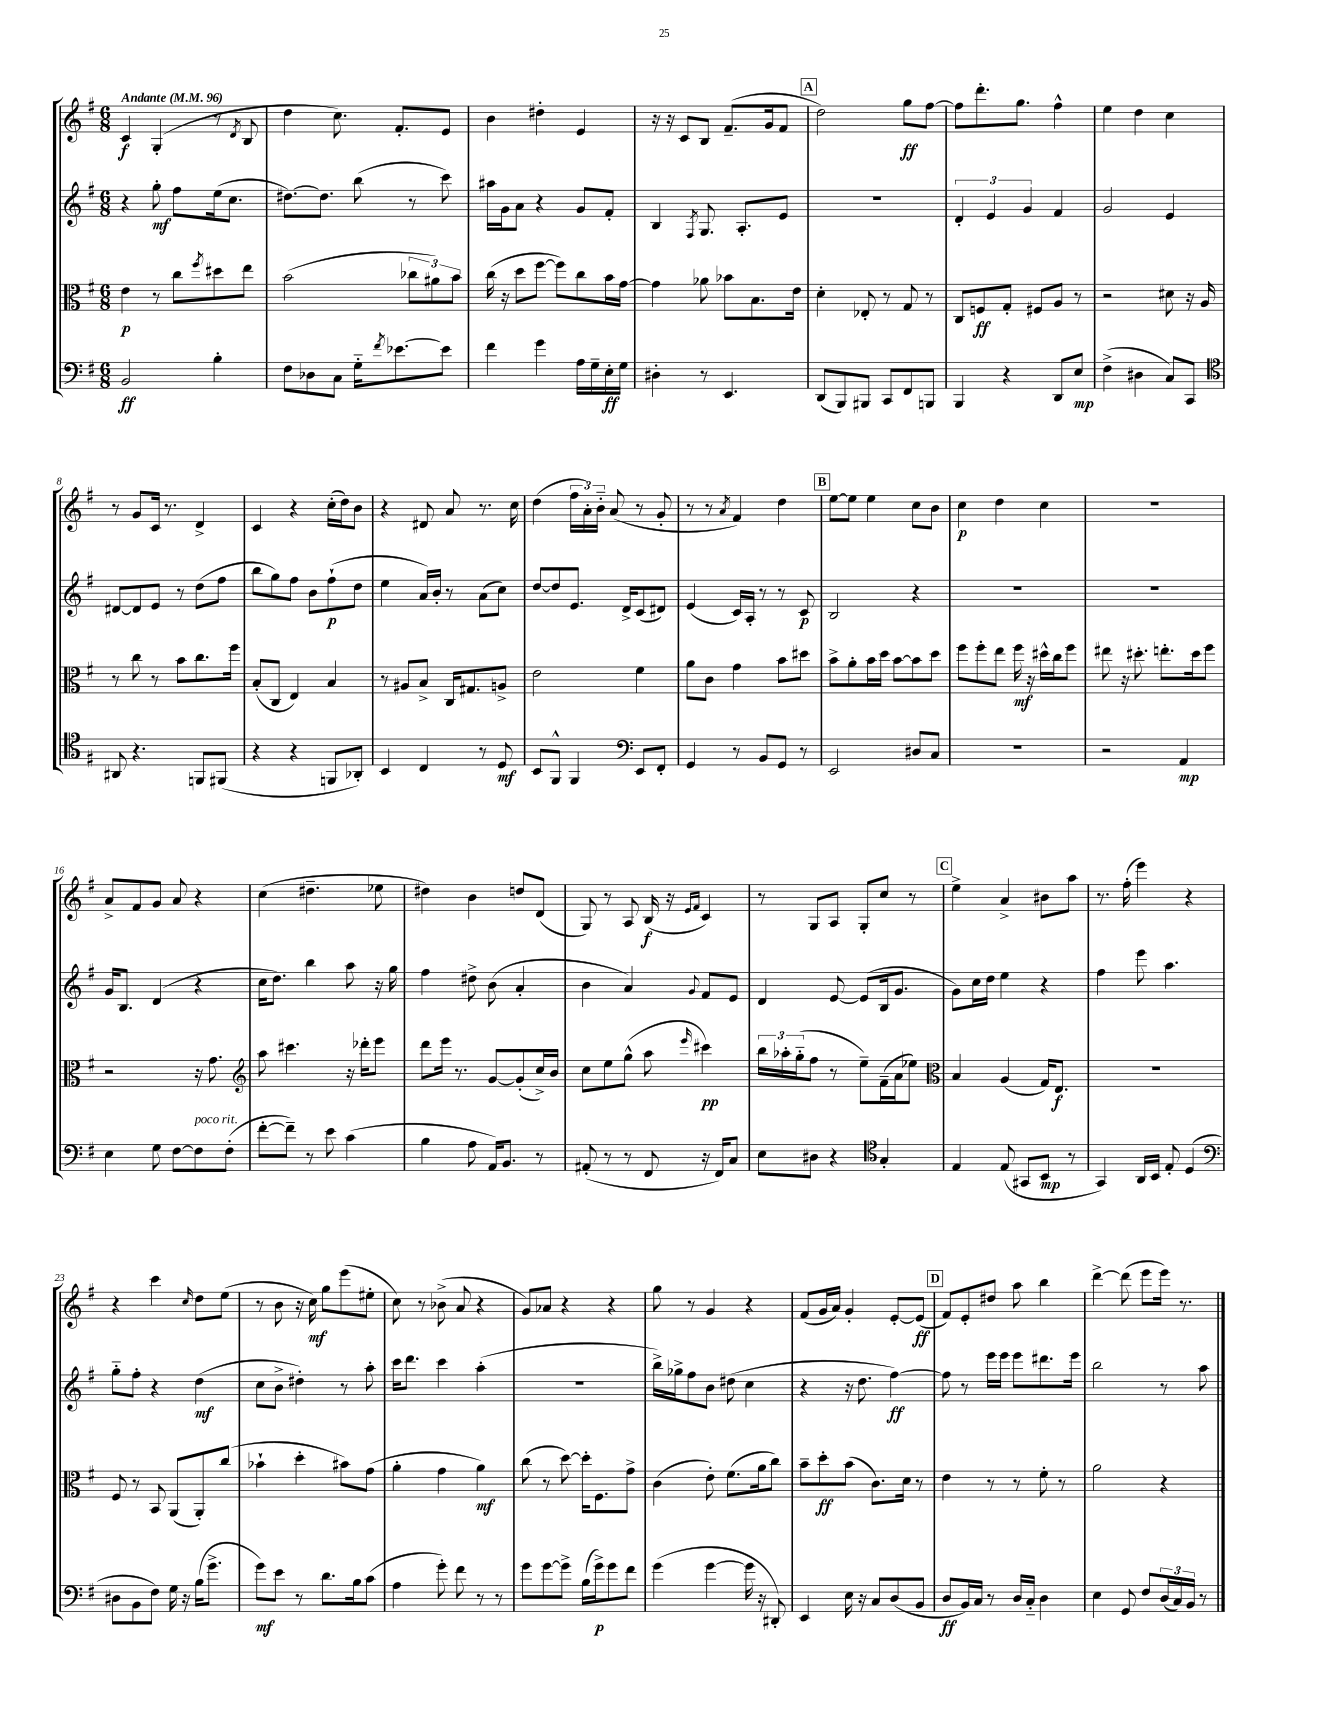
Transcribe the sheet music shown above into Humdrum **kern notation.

**kern	**kern	**kern	**kern
*staff4	*staff3	*staff2	*staff1
*clefF4	*clefC3	*clefG2	*clefG2
*k[f#]	*k[f#]	*k[f#]	*k[f#]
*M6/8	*M6/8	*M6/8	*M6/8
*MM96	*MM96	*MM96	*MM96
2BB/	4e\	4r	4c/
.	8r	8gg'\	(4G'/
.	8cc\L	8ff#\L	.
.	8qff#/	.	.
4B'\	8dd#\	(16ee\k	8r
.	.	8.cc\J	.
.	.	.	8qd/
.	8ee\J	.	8B/
=	=	=	=
8F#\L	(2b\	[8.dd#\L)	4dd\
8D-\	.	.	.
.	.	8.dd#\]J	.
8C\J	.	.	8.cc\)
16G'~\LK	.	(8bb\	.
8qf#/	.	.	.
[8.e-\	.	.	8.f#'/L
.	12cc-\L	8r	.
.	12a#\)	.	.
8e-\]J	.	8ccc\)	8e/J
.	12b\J	.	.
=	=	=	=
4f#\	(16cc\	16aa#\LL	4b\
.	16r	16g\J	.
.	8dd\L	8a\J	.
4g\	[8ff#\J	4r	4dd#'\
.	8ff#\]L)	.	.
16A\LL	8cc\	8g/L	4e/
16G~\	.	.	.
16E'\	16b\L	8f#'/J	.
16G\JJ	[16g\JJ	.	.
=	=	=	=
4D#'\	4g\]	4B/	16r
.	.	.	16r
.	.	.	8c/L
.	.	8qF#/	.
8r	8a-\	8.G/	8B/J
4.EE/	8b-\L	.	(8.f#~/L
.	.	8.A'/L	.
.	8.B\	.	.
.	.	.	16g/k
.	.	8e/J	8f#/J
.	16e\Jk	.	.
=	=	=	=
(8DD/L	4d'\	2.r	2dd\)
8BBB/)	.	.	.
8BBB#/J	8E-'/	.	.
8CC/L	8r	.	.
8FF#/	8G/	.	8gg\L
8BBB/J	8r	.	[8ff#\J
=	=	=	=
4BBB/	8C/L	6d'/	8ff#\]L
.	8F/	.	8.ddd'\
.	.	6e/	.
4r	8G'/J	.	.
.	.	.	8.gg\J
.	.	6g/	.
.	8F#/L	.	.
8DD/L	8A/J	4f#/	4ff#^^\
8E/J	8r	.	.
=	=	=	=
(4F#^\	2r	2g/	4ee\
4D#\	.	.	4dd\
8C/L)	8d#\	4e/	4cc\
8CC/J	16r	.	.
.	16A/	.	.
=	=	=	=
*clefC4	*	*	*
8AA#/	8r	[8d#/L	8r
4.r	8cc\	8d#/]	8g/L
.	8r	8e/J	16c/Jk
.	.	.	8.r
.	8b\L	8r	.
8FF/L	8.cc\	(8dd\L	4d^/
(8FF#/J	.	8ff#\J	.
.	16ff#\Jk	.	.
=	=	=	=
4r	(8B'/L	8bb\L	4c/
.	8C/J	8gg\)	.
4r	4E/)	8ff#\J	4r
.	.	8b\L	.
8FF/L	4B/	(8ff#`\	(16cc'\LL
.	.	.	16dd\J)
8AA-'/J)	.	8dd\J	8b\J
=	=	=	=
4BB/	8r	4ee\	4r
.	8A#/L	.	.
4C/	8B^/J	16a/LL)	8d#/
.	.	16b'/JJ	.
.	16C/LK	8r	8a/
.	8.G#/	.	.
8r	.	(8a\L	8.r
8D/	8A^/J	8cc\J)	.
.	.	.	16cc\
=	=	=	=
8BB/L	2e\	[8dd/L	(4dd\
8FF#^^/J	.	8dd/]	.
4FF#/	.	8.e/J	24ff#\LL
.	.	.	24a'\)
.	.	.	24b'~\JJ
.	.	.	(8a/
.	.	16d^/LK	.
*clefF4	*	*	*
8EE/L	4f#\	(8c/	8r
8FF#'/J	.	8d#/J)	8g'/
=	=	=	=
4GG/	8a\L	(4e/	8r
.	8c\J	.	8r
.	.	.	8qa/
8r	4g\	16c/LL)	4f#/)
.	.	16A'/JJ	.
8BB/L	.	8r	.
8GG/J	8b\L	8r	4dd\
8r	8dd#\J	8c/	.
=	=	=	=
2EE/	8b^\L	2B/	[8ee\L
.	8a'\	.	8ee\]J
.	16b\L	.	4ee\
.	16dd\JJ	.	.
.	[8b\L	.	.
8D#/L	8b\]	4r	8cc\L
8C/J	8dd\J	.	8b\J
=	=	=	=
2.r	8ff#\L	2.r	4cc\
.	8ff#'\	.	.
.	8ee\J	.	4dd\
.	16ff#\	.	.
.	16r	.	.
.	16dd#^^\LL	.	4cc\
.	16cc\J	.	.
.	8ff#\J	.	.
=	=	=	=
2r	8ee#\	2.r	2.r
.	16r	.	.
.	8.dd#'\	.	.
.	8.ee'\L	.	.
4AA/	.	.	.
.	16dd#\k	.	.
.	8ff#\J	.	.
=	=	=	=
4E\	2r	16g/LK	8a^/L
.	.	8.B/J	.
.	.	.	8f#/
8G\	.	(4d/	8g/J
[8F#\L	.	.	8a/
8F#\]	16r	4r	4r
.	8.g\	.	.
(8F#'\J	.	.	.
=	=	=	=
*	*clefG2	*	*
[8f#'\L	8aa\	16cc\LK	(4cc\
.	.	8.dd\J)	.
8f#~\]J)	4.ccc#\	.	.
8r	.	4bb\	4.dd#~\
8e\	.	.	.
(4c\	16r	8aa\	.
.	16ddd-'\LK	.	.
.	8eee\J	16r	8ee-\
.	.	16gg\	.
=	=	=	=
4B\	8ddd\L	4ff#\	4dd#\)
.	16eee\Jk	.	.
.	8.r	.	.
8A\	.	8dd#^\	4b\
16AA/LK)	[8g/L	(8b\	.
8.BB/J	.	.	.
.	(8g'/]	4a'/	8dd/L
8r	16cc^/L)	.	(8d/J
.	16b/JJ	.	.
=	=	=	=
(8AA#'/	8cc\L	4b\	8G/)
8r	8ee\	.	8r
8r	(8gg^^\J	4a/)	8A/
8FF#/	8aa\	.	(16B/
.	.	.	16r
.	.	.	16qqe/LL
.	16qqeee/	8qqg/	16qqf#/JJ
16r	4ccc#\)	8f#/L	4c/)
16FF#/LK)	.	.	.
8C/J	.	8e/J	.
=	=	=	=
8E\L	24bb\LL	4d/	8r
.	24aa-'\	.	.
.	(24gg'~\J	.	.
8D#\J	8ff#\J	.	8G/L
4r	8r	[8e/	8A/J
.	8ee~\L)	(8e/]L	8G'/L
*clefC4	*	*	*
4G'/	(16f#~\L	16B/k	8cc/J
.	16a\J	8.g/J	.
.	8ee-\J)	.	8r
=	=	=	=
*	*clefC3	*	*
4E/	4B/	8g\L)	4ee^\
.	.	16cc\L	.
.	.	16dd\JJ	.
(8E/	(4A/	4ee\	4a^/
8GG#/L	.	.	.
8BB/J	16G/LK)	4r	8b#\L
.	8.E/J	.	.
8r	.	.	8aa\J
=	=	=	=
4GG/)	2.r	4ff#\	8.r
.	.	.	(16ff#'\
16AA/LL	.	8eee\	4eee\)
16BB/JJ	.	.	.
8E'/	.	4.aa\	.
(4D/	.	.	4r
=	=	=	=
*clefF4	*	*	*
8D#\L	8F#/	8gg'~\L	4r
8BB\	8r	8ff#'\J	.
8F#\J)	8BB/	4r	4ccc\
16G\	(8AA/L	.	.
16r	.	.	.
.	.	.	16qqcc/
(16B\LK	8AA'/)	(4dd\	8dd\L
8.g^\J	.	.	.
.	(8cc/J	.	(8ee\J
=	=	=	=
8g\L)	4b-`\	8cc\L	8r
8e\J	.	8b^\J	8b\
8r	4dd'\	4dd#'\)	16r
.	.	.	16cc\)
8.d\L	.	.	8gg\L
.	8b#\L)	8r	(8eee\
16B\k	.	.	.
(8c\J	(8g\J	8aa'\	8ee#'\J
=	=	=	=
4A\	4a'\	16ccc\LK	8cc\)
.	.	8.ddd\J	.
.	.	.	8r
8g'\)	4g\	4ccc\	(8b-^\
8f#\	.	.	8a/
8r	4a\)	(4aa'\	4r
8r	.	.	.
=	=	=	=
8g\L	(8cc\	2.r	8g/L)
[8g\	8r	.	8a-/J
8g^\]J	[8dd\)	.	4r
(16B\LL	16dd'\]LK	.	.
16g^\J)	8.F#\	.	.
8g\	.	.	4r
8f#\J	8g^\J	.	.
=	=	=	=
(4g\	(4c\	16bb^\LL)	8gg\
.	.	16gg-^\J	.
.	.	8ff#\	8r
[4g\	8e'\)	8b\J	4g/
.	(8.f#\L	(8dd#\	.
16g\]	.	4cc\	4r
16r	16a\k	.	.
8DD#'/)	8cc\J)	.	.
=	=	=	=
4EE/	8b~\L	4r	(8f#/L
.	8dd'\	.	16g/L
.	.	.	16a/JJ)
16E\	(8b\J	16r	4g'/
16r	.	8.dd\	.
8C/L	8.c\L)	.	.
(8D/	.	[4ff#\)	[8e'/L
.	16d\Jk	.	.
8BB/J	8r	.	(8e/]J
=	=	=	=
8D/L	4e\	8ff#\]	8f#/L)
16BB/L)	.	8r	8e'/
16C/JJ	.	.	.
8r	8r	16eee\LL	8dd#/J
.	.	16eee\JJ	.
16D/LL	8r	8eee\L	8aa\
16C'~/JJ	.	.	.
4D\	8f#'\	8.ddd#\	4bb\
.	8r	.	.
.	.	16eee\Jk	.
=	=	=	=
4E\	2a\	2bb\	[4ddd^\
8GG/	.	.	(8ddd\]
8F#/L	.	.	8eee\L
(24D/L	4r	8r	16eee\Jk)
24C/)	.	.	.
.	.	.	8.r
24BB/JJ	.	.	.
8r	.	8aa\	.
==	==	==	==
*-	*-	*-	*-
